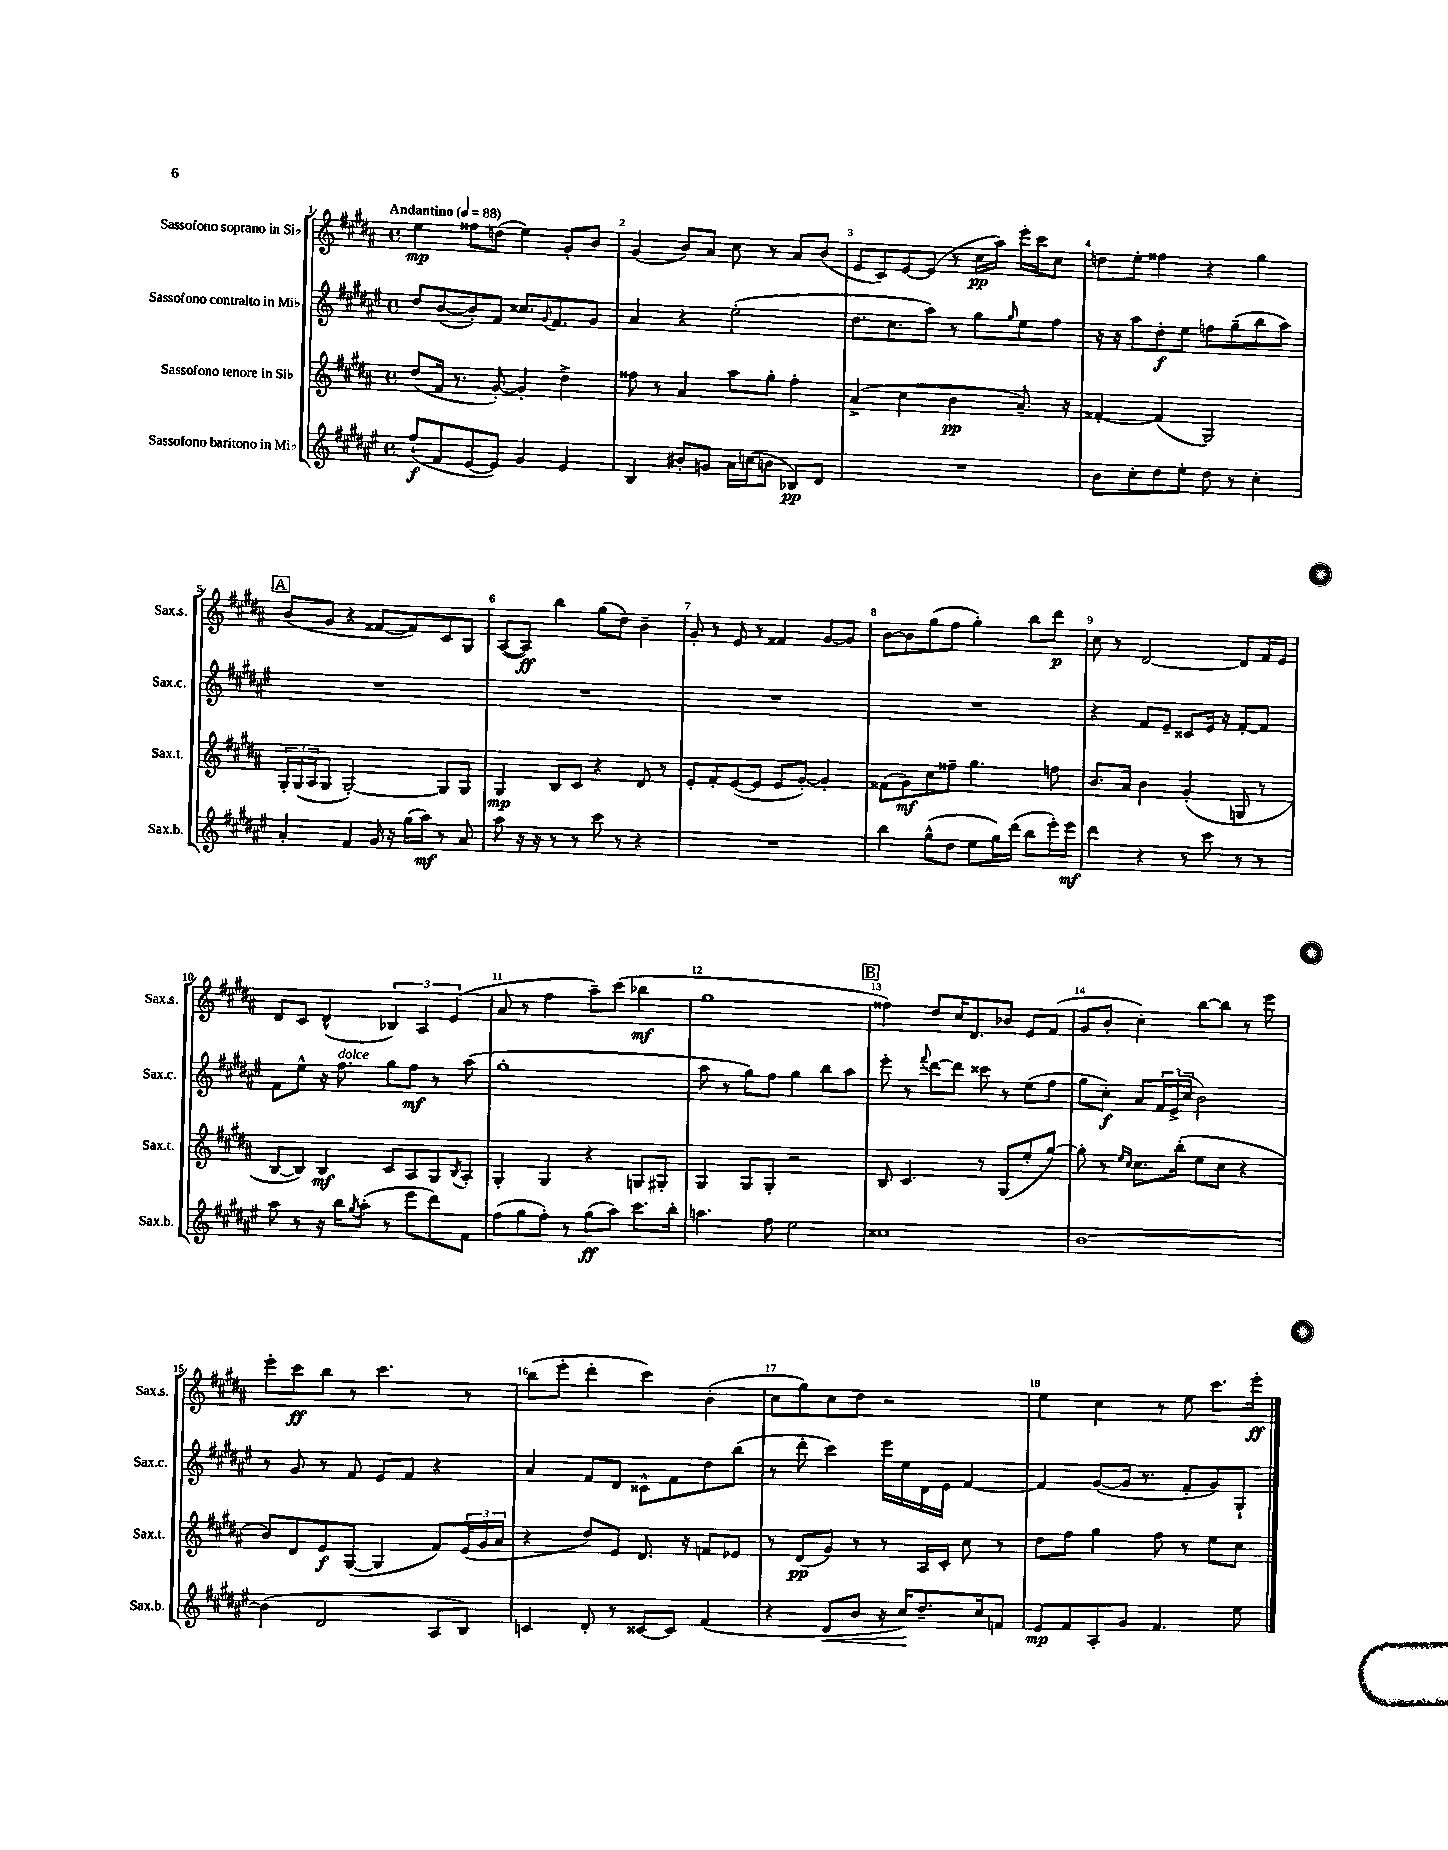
<<
\new StaffGroup <<
\new Staff = "s0" \with { instrumentName = "Sassofono soprano in Sib" shortInstrumentName = "Sax.s." } {
    \clef treble \key b \major \defaultTimeSignature \time 4/4 \tempo "Andantino" 4 = 88
    e''4\mp fisis''8 d''8( e''4) gis'8-. b'8 |
    gis'4( b'8) ais'8 cis''8 r8 ais'8 b'8( |
    e'8 cis'8) e'8~ e'8( r8 cis''16\pp ais''16) e'''16-. cis'''16 cis''8 |
    d''8 e''8-. fisis''4 r4 gis''4 |
    \mark \markup { \box "A" } b'8( gis'8 r4 fisis'8~ fisis'8) cis'8 gis8 |
    ais8~( ais8\ff) b''4 gis''8( dis''8) b'4-- |
    gis'8-. r8 e'8 r8 fisis'4 gis'8~ gis'8 |
    b'8~ b'8 gis''8( fis''8 gis''4-.) b''8 dis'''8\p |
    cis''8 r8 dis'2~ dis'8 fis'16 e'16 |
    dis'8 cis'8 dis'4-^( \tuplet 3/2 { bes4) ais4 e'4( } |
    ais'8 r8 fis''4 ais''8--) cis'''8( bes''4\mf |
    gis''1 |
    \mark \markup { \box "B" } fisis''4) dis''8 cis''16 dis'8. bes'8 e'8 fis'8( |
    gis'8 b'8-. cis''4-.) b''8~ b''8 r8 e'''8 |
    e'''8-. cis'''8\ff b''8 r8 cis'''4. r8 |
    b''8( e'''8-. dis'''4-. cis'''4) b'4-.( |
    cis''8 gis''8) cis''8 dis''8 r2 |
    e''4 cis''4 r8 e''8 cis'''8. e'''16-.\ff \bar "|." |
}
\new Staff = "s1" \with { instrumentName = "Sassofono contralto in Mib" shortInstrumentName = "Sax.c." } {
    \clef treble \key fis \major \defaultTimeSignature \time 4/4
    dis''8 b'8~( b'8-.) fis'8 cisis''8. \appoggiatura { gis'8 } fis'8. gis'8 |
    ais'4 r4 eis''2-.( |
    dis''8. cis''8. ais''8) r8 gis''8 \grace { gis''16 } eis''8 fis''8 |
    r16 r16 ais''8 dis''8-.\f eis''8 f''8 gis''8--( b''8 ais''8) |
    \mark \markup { \box "A" } R1 |
    R1 |
    R1 |
    R1 |
    r4 fis'8 eis'8-- cisis'8 eis'16 r16 fis'8~-. fis'8 |
    fis'8 eis''8-^ r16 fis''8.^\markup { \italic "dolce" } gis''8 fis''8\mf r8 ais''8( |
    gis''1-. |
    ais''8 r8 gis''8) fis''8 gis''4 b''8 ais''8 |
    \mark \markup { \box "B" } eis'''8-. r8 \appoggiatura { fis'''8 } dis'''8~ dis'''8 cisis'''8 r8 eis''8( fis''8 |
    gis''8 cis''8-.\f) ais'8 \tuplet 3/2 { fis'16 eis'16->( cis''16 } b'2) |
    r8 gis'8 r8 fis'8 eis'8 fis'8 r4 |
    ais'4 fis'8 dis'8 cisis'8-^ fis'8 dis''8 b''8( |
    r8 dis'''8-. cis'''4) eis'''16 eis''16 dis'16 eis'16 fis'4~ |
    fis'4 gis'8~( gis'16 r8. fis'8-. gis'8) gis8-! \bar "|." |
}
\new Staff = "s2" \with { instrumentName = "Sassofono tenore in Sib" shortInstrumentName = "Sax.t." } {
    \clef treble \key b \major \defaultTimeSignature \time 4/4
    dis''8( fis'16 r8. gis'8~-.) gis'4-. dis''4-> |
    fisis''8 r8 ais'4 ais''8 gis''8-. fisis''4-. |
    ais'4->( cis''4 b'4\pp ais'8.--) r16 |
    fisis'4~-. fisis'4( gis2) |
    \mark \markup { \box "A" } \tuplet 3/2 { gis16-. gis16( ais16 } gis8 gis2~-.) gis8 gis8 |
    gis4\mp b8 cis'8 r4 dis'8 r8 |
    e'8-. fis'8-. e'8~( e'8 e'8 gis'8~-.) gis'4-. |
    fisis'8( gis'8\mf) cis''8 fisis''8-- gis''4. f''8 |
    b'8. ais'16 b'4 gis'4-.( g8 r8 |
    b8~ b8) b4\mf cis'8 ais8 gis8 \acciaccatura { b8 } ais8-. |
    gis4-. gis4 r4 g8 gis8-. |
    gis4 gis8 gis8-. r2 |
    \mark \markup { \box "B" } b8 cis'4. r8 gis8( e''8-. gis''8~) |
    gis''8-. r8 \grace { e''16 cis''16 } cis''8. b''16-.( e''8 cis''8 r4 |
    b'8) dis'8 e'8\f gis8~( gis4 fis'8) \tuplet 3/2 { e'16( gis'16 ais'16 } |
    r4 dis''8) e'8 dis'8. r16 f'8 ees'8 |
    r8 dis'8\pp( gis'8) r8 r8 ais16 cis'16-. cis''8 r8 |
    dis''8 fis''8 gis''4 fis''8 r8 e''8 cis''8 \bar "|." |
}
\new Staff = "s3" \with { instrumentName = "Sassofono baritono in Mib" shortInstrumentName = "Sax.b." } {
    \clef treble \key fis \major \defaultTimeSignature \time 4/4
    fis''8-!\f( fis'8 eis'8~ eis'8) gis'4 eis'4 |
    b4 bis'8-. g'8 ais'16 c''16( b'8 bes8\pp) dis'8 |
    R1 |
    b'8 cis''8-. dis''8 eis''8-. dis''8 r8 cis''4-. |
    \mark \markup { \box "A" } ais'4-. fis'4 gis'16 r16 gis''16( ais''16\mf) r8 ais'8 |
    ais''8 r16 r16 r8 r8 cis'''8 r8 r4 |
    R1 |
    b''4 gis''8-^( dis''8 eis''8 gis''16) dis'''16( b''8 eis'''16-.) eis'''16\mf |
    dis'''4 r4 r8 cis'''8 r8 r8 |
    ais''8 r8 r16 b''16 \acciaccatura { gis''8 } ais''8-.( r8 eis'''8 dis'''8) fis'8 |
    fis''8( gis''8 fis''8-.) r8 gis''8\ff( ais''8) cis'''8. b''16-. |
    a''4. fis''8 eis''2 |
    \mark \markup { \box "B" } cisis''1 |
    b'1~ |
    b'4( dis'2 ais8 b8) |
    c'4 dis'8-. r8 cisis'8~ cisis'8 fis'4( |
    r4 dis'8\< b'8 r16 cis''16\!) dis''8.-- cis''16 f'8 |
    eis'8\mp fis'8 ais8-. gis'8 fis'4. eis''8 \bar "|." |
}
>>
>>
\layout { \context { \Score \override BarNumber.break-visibility = ##(#f #t #t) barNumberVisibility = #all-bar-numbers-visible } }
